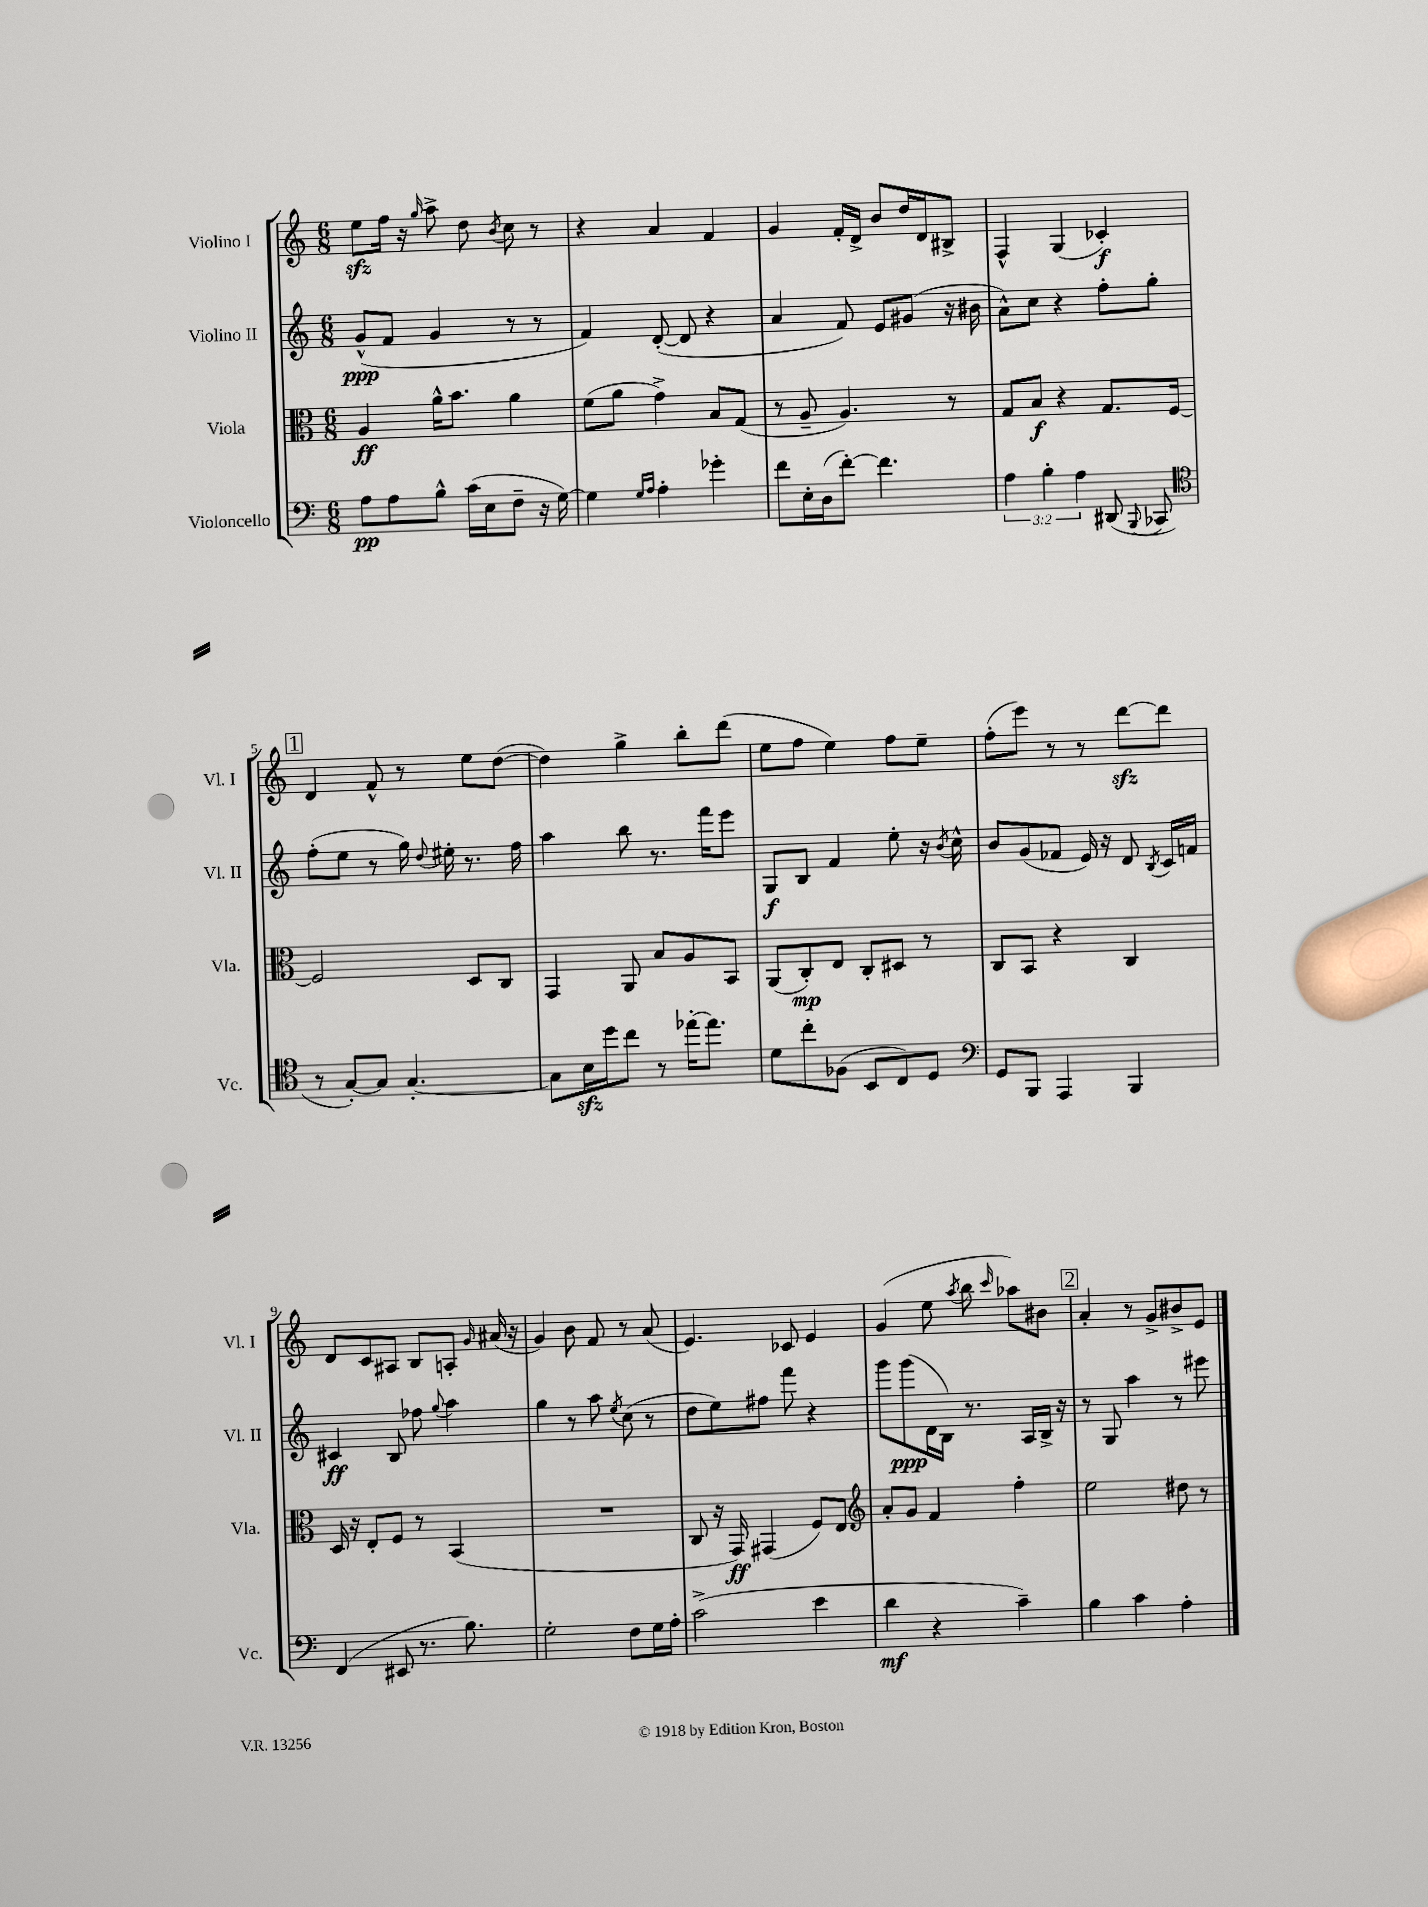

**kern	**kern	**kern	**kern
*staff4	*staff3	*staff2	*staff1
*clefF4	*clefC3	*clefG2	*clefG2
*k[]	*k[]	*k[]	*k[]
*M6/8	*M6/8	*M6/8	*M6/8
8A	4A	(8g^^	8ee
8A	.	8f	16ff
.	.	.	16r
.	.	.	16qqgg
8B^^	16a^^	4g	8aa^
.	8.b	.	.
(16c	.	.	8dd
16E	.	.	.
.	.	.	8qb
8F~	4a	8r	8cc
16r	.	8r	8r
[16G)	.	.	.
=	=	=	=
4G]	(8f	4f)	4r
.	8a	.	.
16qqG	.	.	.
16qqA	.	.	.
4A'	4g^)	([8d'	4a
.	.	8d]	.
4g-'	8B	4r	4f
.	(8G	.	.
=	=	=	=
8f	8r	4a	4g
16E'	8A~	.	.
(16D	.	.	.
[8f')	4.A)	8f)	16f'
.	.	.	16d^
4.f]	.	8e	8b
.	.	(8g#	16dd
.	.	.	16d
.	8r	16r	8B#^
.	.	16b#	.
=	=	=	=
6A	8G	8a^^)	4F^^
.	8B	8cc	.
6B'	.	.	.
.	4r	4r	(4G
6A	.	.	.
(8DD#	8.G	8ff'	4c-')
8qqBBB	.	.	.
8CC-	.	8gg'	.
.	[16F	.	.
=	=	=	=
*clefC4	*	*	*
8r	2F]	(8ff'	4d
[8G')	.	8ee	.
8G]	.	8r	8f^^
[4.G'	.	16gg)	8r
.	.	8qqdd	.
.	.	16ee#'	.
.	8D	8.r	8ee
.	8C	.	([8dd
.	.	16ff	.
=	=	=	=
8G]	4GG	4aa	4dd])
16B	.	.	.
16dd	.	.	.
8cc	8AA	8bb	4gg^
8r	8B	8.r	.
[16ee-'	8A	.	8bb'
8.ee-]	.	16fff	.
.	8BB	8eee	(8ddd
=	=	=	=
8d	(8AA	8G	8ee
8cc'	8C')	8B	8ff
(8F-	8E	4f	4ee)
8BB	8C'	.	.
8C)	8D#	8ee'	8ff
8D	8r	16r	8ee~
.	.	8qb	.
.	.	16cc^^	.
=	=	=	=
*clefF4	*	*	*
8GG	8C	8b	(8ff'
8BBB	8BB	(8g	8eee)
4AAA	4r	8f-	8r
.	.	16e)	8r
.	.	16r	.
4BBB	4C	8d	[8ddd
.	.	8qB	.
.	.	16c	8ddd]
.	.	16f	.
=	=	=	=
(4FF	16D	4c#	8d
.	16r	.	.
.	8E'	.	8c
8EE#	8F	8B	8A#
8.r	8r	8ff-	8B
.	.	8qqgg	.
.	(4BB	4aa	8A'
8.B)	.	.	.
.	.	.	16qqg
.	.	.	(16a#
.	.	.	16r
=	=	=	=
2G'	2.r	4gg	4g)
.	.	8r	8b
.	.	8aa	8f
.	.	8qee	.
8F	.	(8cc	8r
16G	.	8r	(8a
16A'	.	.	.
=	=	=	=
(2c^	8C	8dd	4.e)
.	16r	8ee)	.
.	16GG)	.	.
.	(4GG#	8ff#	.
.	.	8fff	8c-
4e	8F)	4r	4e
.	8E	.	.
=	=	=	=
*	*clefG2	*	*
4d	8a'	8ggg	(4g
.	8g	(8ggg	.
4r	4f	16d	8ee
.	.	16B)	.
.	.	.	8qaa
.	.	8.r	8bb
.	.	.	16qqccc
4c~)	4ff'	.	8aa-)
.	.	16A	.
.	.	16B^	8b#
.	.	16r	.
=	=	=	=
4B	2ee	8r	4a'
.	.	8G	.
4c	.	4aa	8r
.	.	.	8g^
4A'	8dd#	8r	8b#^
.	8r	8eee#	8e
==	==	==	==
*-	*-	*-	*-
